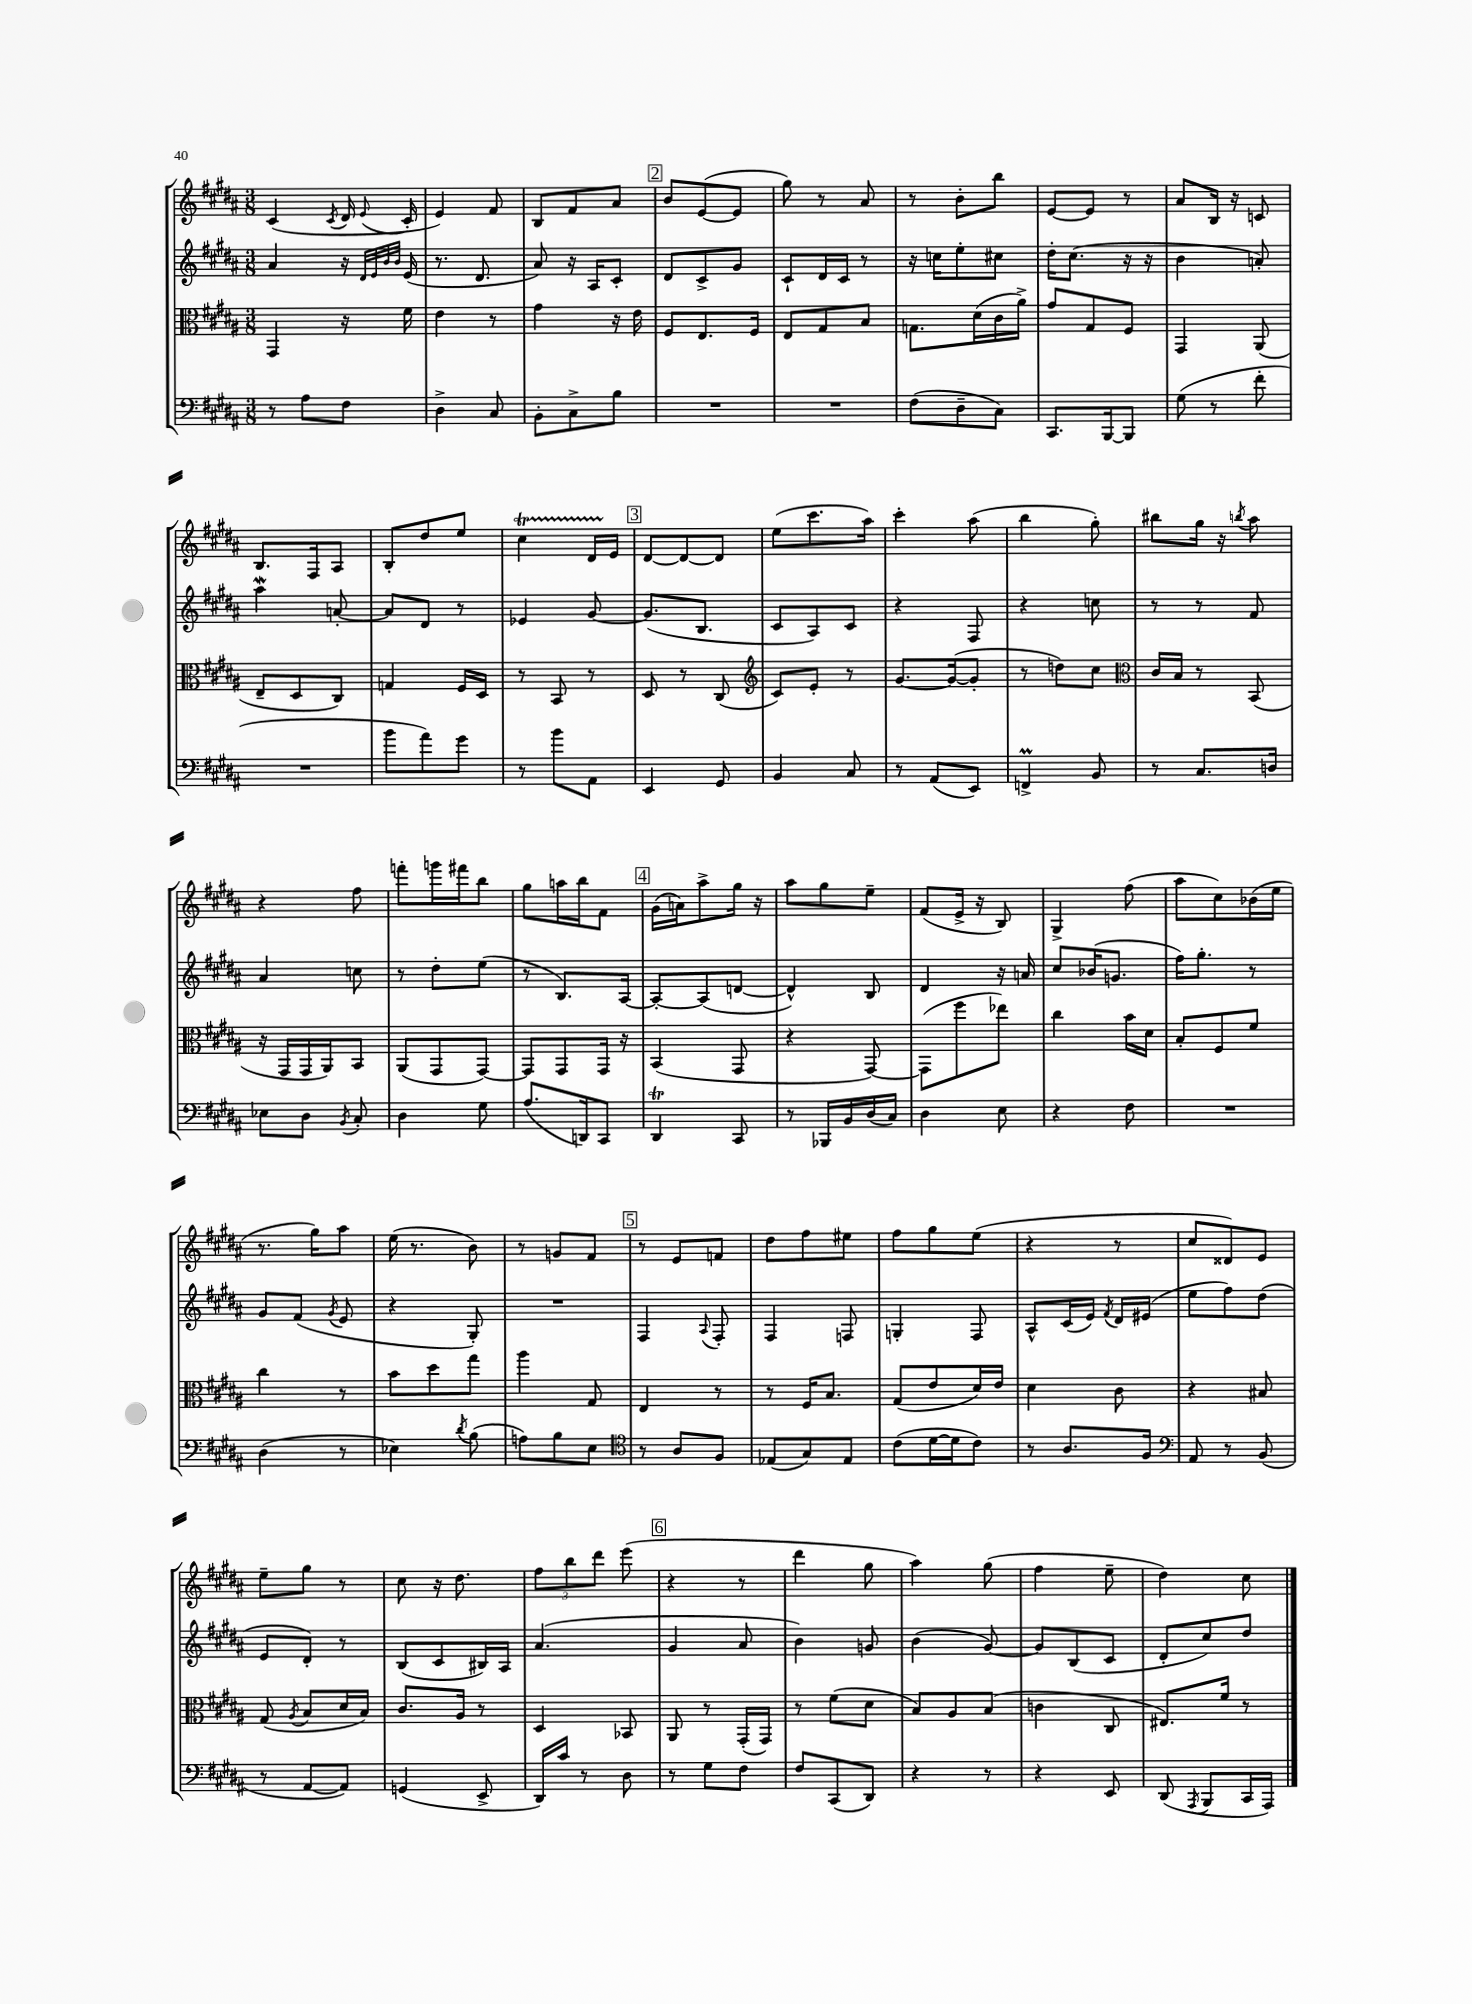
<<
\new StaffGroup <<
\new Staff = "s0" {
    \clef treble \key b \major \numericTimeSignature \time 3/8
    \autoBeamOff cis'4( \acciaccatura { cis'8 } dis'16 \appoggiatura { e'8 } cis'16-. |
    e'4) fis'8 |
    b8[ fis'8 ais'8] |
    \mark \markup { \box "2" } b'8[ e'8~( e'8] |
    gis''8) r8 ais'8 |
    r8 b'8[-. b''8] |
    e'8[~ e'8] r8 |
    ais'8[ b16] r16 c'8 |
    b8.[ fis16 ais8] |
    b8[-. dis''8 e''8] |
    cis''4\startTrillSpan dis'16[ e'16]\stopTrillSpan |
    \mark \markup { \box "3" } dis'8[~ dis'8~ dis'8] |
    e''8[( cis'''8. ais''16]) |
    cis'''4-. ais''8( |
    b''4 gis''8-.) |
    bis''8[ gis''16] r16 \acciaccatura { b''8 } ais''8 |
    r4 fis''8 |
    f'''8[-. g'''16 fis'''16 b''8] |
    gis''8[ a''16 b''16 fis'8] |
    \mark \markup { \box "4" } gis'16[( a'16) ais''8-> gis''16] r16 |
    ais''8[ gis''8 e''8]-- |
    fis'8[( e'16]-> r16 b8) |
    gis4-> fis''8( |
    ais''8[ cis''8) bes'16( e''16] |
    r8. gis''16[) ais''8] |
    e''16( r8. b'8) |
    r8 g'8[ fis'8] |
    \mark \markup { \box "5" } r8 e'8[ f'8] |
    dis''8[ fis''8 eis''8] |
    fis''8[ gis''8 e''8]( |
    r4 r8 |
    cis''8[ disis'8) e'8] |
    e''8[-- gis''8] r8 |
    cis''8 r16 dis''8. |
    \tuplet 3/2 { fis''8[ b''8 dis'''8] } e'''8( |
    \mark \markup { \box "6" } r4 r8 |
    dis'''4 gis''8 |
    ais''4) gis''8( |
    fis''4 e''8-- |
    dis''4) cis''8 \bar "|." |
}
\new Staff = "s1" {
    \clef treble \key b \major \numericTimeSignature \time 3/8
    \autoBeamOff ais'4 r16 \grace { dis'32[ e'32 b'32 b'32] } e'16( |
    r8. dis'8. |
    ais'8) r16 ais16[ cis'8]-. |
    \mark \markup { \box "2" } dis'8[ cis'8-> gis'8] |
    cis'8[-! dis'16 cis'16] r8 |
    r16 c''16[ e''8-. cis''8] |
    dis''16[-. cis''8.]( r16 r16 |
    b'4 a'8-.) |
    ais''4\mordent a'8~-. |
    a'8[ dis'8] r8 |
    ees'4 gis'8~ |
    \mark \markup { \box "3" } gis'8.[( b8.] |
    cis'8[ ais8) cis'8] |
    r4 fis8 |
    r4 c''8 |
    r8 r8 fis'8 |
    ais'4 c''8 |
    r8 dis''8[-. e''8]( |
    r8 b8.[) ais16]~ |
    \mark \markup { \box "4" } ais8[~-. ais8( d'8]~ |
    d'4-^) b8 |
    dis'4 r16 a'16 |
    cis''8[ bes'16( g'8.] |
    fis''16[) gis''8.]-. r8 |
    gis'8[ fis'8]( \acciaccatura { gis'8 } e'8 |
    r4 gis8-.) |
    R4. |
    \mark \markup { \box "5" } fis4 \appoggiatura { ais8 } fis8-. |
    fis4 f8 |
    g4-. fis8 |
    ais8[-^ cis'16( e'16]) \acciaccatura { fis'8 } dis'16[ eis'16]( |
    e''8[ fis''8) dis''8]( |
    e'8[ dis'8]-.) r8 |
    b8[( cis'8 bis16) ais16] |
    ais'4.( |
    \mark \markup { \box "6" } gis'4 ais'8 |
    b'4) g'8 |
    b'4( gis'8~) |
    gis'8[ b8( cis'8] |
    dis'8[-. cis''8) dis''8] \bar "|." |
}
\new Staff = "s2" {
    \clef alto \key b \major \numericTimeSignature \time 3/8
    \autoBeamOff gis,4 r16 fis'16 |
    e'4 r8 |
    gis'4 r16 e'16 |
    \mark \markup { \box "2" } fis8[ e8. fis16] |
    e8[ gis8 b8] |
    g8.[ dis'16( cis'16 ais'16]->) |
    gis'8[ gis8 fis8] |
    gis,4 ais,8( |
    e8[-- dis8 cis8]) |
    g4 fis16[ dis16] |
    r8 b,8 r8 |
    \mark \markup { \box "3" } dis8 r8 cis8( |
    \clef treble cis'8[) e'8]-. r8 |
    gis'8.[~ gis'16~( gis'8]-. |
    r8 d''8[) cis''8] |
    \clef alto cis'16[ b16] r8 b,8( |
    r16 gis,16[ gis,16 ais,16) b,8] |
    ais,8[( gis,8 gis,8]~) |
    gis,8[ gis,8 gis,16] r16 |
    \mark \markup { \box "4" } b,4( gis,8 |
    r4 gis,8~) |
    gis,8[( fis''8 ees''8]) |
    cis''4 b'16[ dis'16] |
    b8[-. fis8 fis'8] |
    cis''4 r8 |
    b'8[ dis''8 gis''8] |
    ais''4 gis8 |
    \mark \markup { \box "5" } e4 r8 |
    r8 fis16[ b8.] |
    gis8[( e'8 dis'16) e'16] |
    dis'4 cis'8 |
    r4 bis8 |
    gis8( \acciaccatura { ais8 } b8[ dis'16 b16]) |
    cis'8.[ ais16] r8 |
    dis4 bes,8 |
    \mark \markup { \box "6" } ais,8 r8 gis,16[-.( gis,16]) |
    r8 fis'8[( dis'8] |
    b8[) ais8 b8]( |
    c'4 cis8 |
    eis8.[) fis'16] r8 \bar "|." |
}
\new Staff = "s3" {
    \clef bass \key b \major \numericTimeSignature \time 3/8
    \autoBeamOff r8 ais8[ fis8] |
    dis4-> cis8 |
    b,8[-. cis8-> b8] |
    \mark \markup { \box "2" } R4. |
    R4. |
    fis8[( dis8-- cis8]) |
    cis,8.[ b,,16~ b,,8] |
    gis8( r8 fis'8-. |
    R4. |
    b'8[ ais'8) gis'8] |
    r8 b'8[ ais,8] |
    \mark \markup { \box "3" } e,4 gis,8 |
    b,4 cis8 |
    r8 ais,8[( e,8]) |
    f,4->\prall b,8 |
    r8 cis8.[ d16] |
    ees8[ dis8] \acciaccatura { b,8 } cis8-. |
    dis4 gis8 |
    ais8.[( d,16) cis,8] |
    \mark \markup { \box "4" } dis,4\trill cis,8 |
    r8 bes,,16[ b,16 dis16( cis16]) |
    dis4 e8 |
    r4 fis8 |
    R4. |
    dis4( r8 |
    ees4) \acciaccatura { dis'8 } b8( |
    a8[) b8 e8] |
    \mark \markup { \box "5" } \clef tenor r8 ais8[ fis8] |
    ees8[( gis8) ees8] |
    cis'8[( dis'16~ dis'16 cis'8]) |
    r8 ais8.[ fis16] |
    \clef bass ais,8 r8 b,8( |
    r8 ais,8[~ ais,8]) |
    g,4( e,8-> |
    dis,16[) cis'16] r8 dis8 |
    \mark \markup { \box "6" } r8 gis8[ fis8] |
    fis8[ cis,8( dis,8]) |
    r4 r8 |
    r4 e,8 |
    dis,8( \acciaccatura { ais,,8 } b,,8[ cis,16 ais,,16]) \bar "|." |
}
>>
>>
\layout { \context { \Score \remove "Bar_number_engraver" } }
